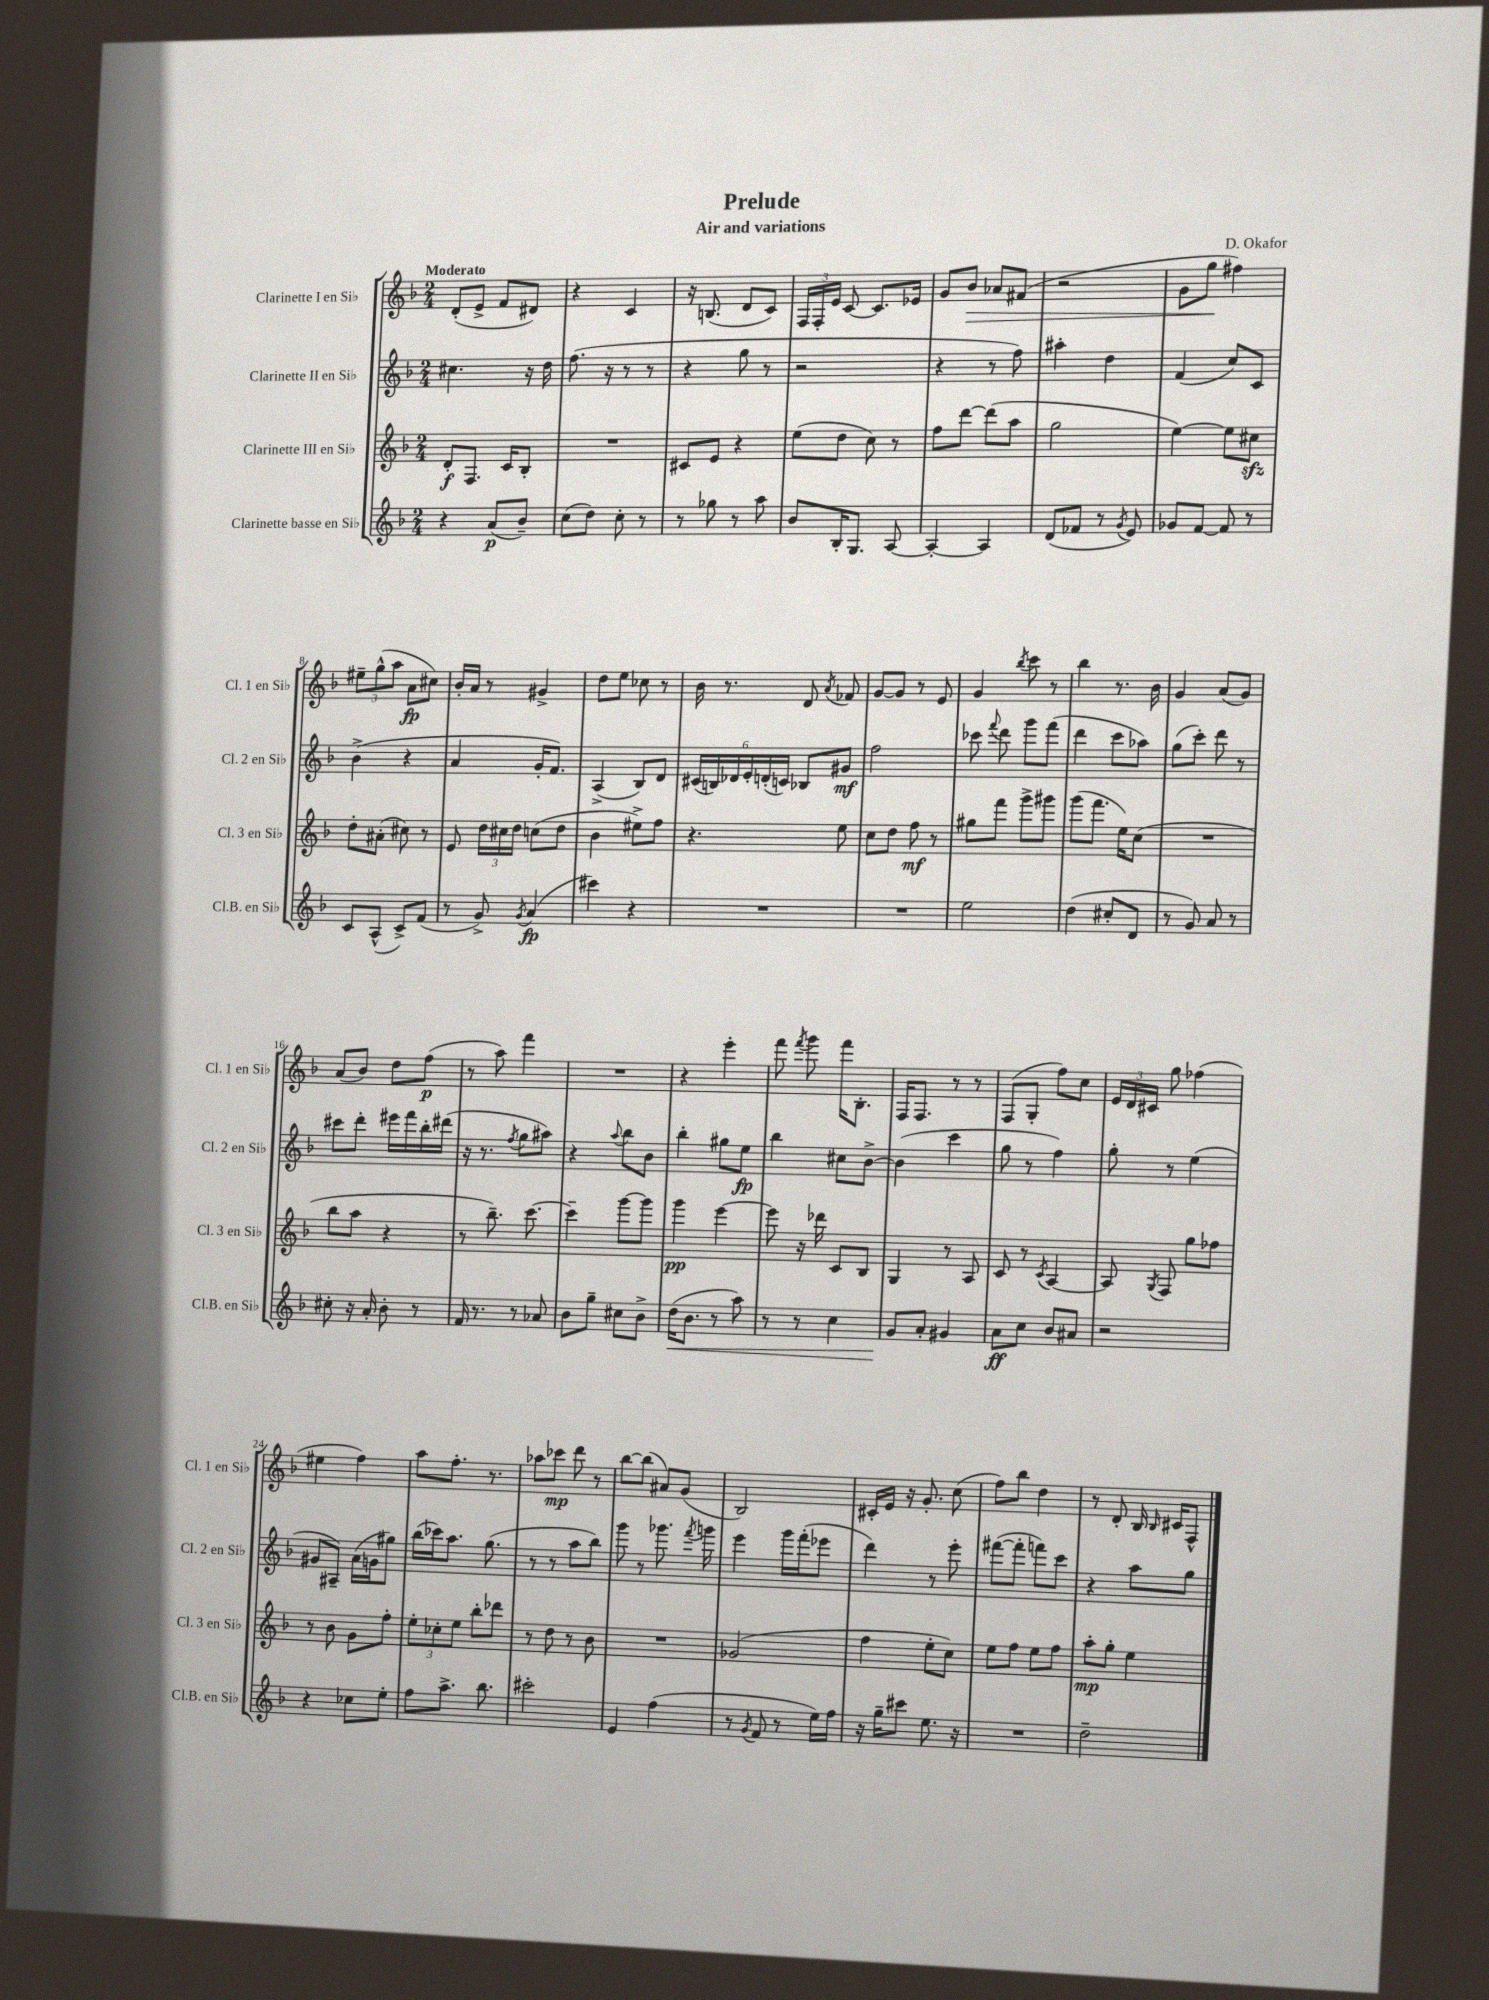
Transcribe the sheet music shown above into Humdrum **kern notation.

**kern	**dynam	**kern	**dynam	**kern	**dynam	**kern	**dynam
*part4	*part4	*part3	*part3	*part2	*part2	*part1	*part1
*staff4	*staff4	*staff3	*staff3	*staff2	*staff2	*staff1	*staff1
*I"Clarinette basse en Si♭	*	*I"Clarinette III en Si♭	*	*I"Clarinette II en Si♭	*	*I"Clarinette I en Si♭	*
*I'Cl.B. en Si♭	*	*I'Cl. 3 en Si♭	*	*I'Cl. 2 en Si♭	*	*I'Cl. 1 en Si♭	*
*clefG2	*	*clefG2	*	*clefG2	*	*clefG2	*
*k[b-]	*	*k[b-]	*	*k[b-]	*	*k[b-]	*
*M2/4	*	*M2/4	*	*M2/4	*	*M2/4	*
=1	=1	=1	=1	=1	=1	=1	=1
!	!	!	!	!	!	!LO:TX:a:B:t=Moderato	!
4r	.	8d'/L	f	4.cc#X\	.	(8d'/L	.
.	.	8.F/J	.	.	.	8e^/J	.
(8a/L	p	.	.	.	.	8f/L	.
.	.	16c/KL	.	.	.	.	.
8b-~/J)	.	8B-'/J	.	16r	.	8d#X/J)	.
.	.	.	.	16dd\	.	.	.
=2	=2	=2	=2	=2	=2	=2	=2
(8cc\L	.	2r	.	(8.ff\	.	4r	.
8dd\J)	.	.	.	.	.	.	.
.	.	.	.	16r	.	.	.
8cc'\	.	.	.	8r	.	4c/	.
8r	.	.	.	8r	.	.	.
=3	=3	=3	=3	=3	=3	=3	=3
8r	.	8c#X/L	.	4r	.	16r	.
.	.	.	.	.	.	(8.Bn/	.
8gg-X\	.	8e/J	.	.	.	.	.
8r	.	4r	.	8gg\	.	8d/L	.
8aa\	.	.	.	8r	.	8c/J)	.
=4	=4	=4	=4	=4	=4	=4	=4
8b-/L	.	(8ee\L	.	2r	.	24F/LL	.
.	.	.	.	.	.	24F'/	.
.	.	.	.	.	.	24e/JJ	.
16B-'/K	.	8dd\J	.	.	.	[8c/	.
8.G/J	.	.	.	.	.	.	.
.	.	8cc\)	.	.	.	8.c/L]	.
[8A/	.	8r	.	.	.	.	.
.	.	.	.	.	.	16e-X/Jk	.
=5	=5	=5	=5	=5	=5	=5	=5
4A'/_	.	8ff\L	.	4r	.	8g/L	.
!	!	!	!	!	!	!	!LO:HP:b
.	.	[8ddd\J	.	.	.	8b-/J	>
4A/]	.	(8ddd\L]	.	8r	.	8a-X/L	.
.	.	8aa\J	.	8ff\)	.	(8f#X/J	.
=6	=6	=6	=6	=6	=6	=6	=6
(8d/L	.	2gg\	.	4aa#X'\	.	2r	.
8f-X/J	.	.	.	.	.	.	.
8r	.	.	.	4dd\	.	.	.
8qg/	.	.	.	.	.	.	.
8e/)	.	.	.	.	.	.	.
=7	=7	=7	=7	=7	=7	=7	=7
8g-X/L	.	[4ee\)	.	(4f/	.	8g\L	.
[8f/J	.	.	.	.	.	8gg\J	.
8f/]	.	8ee\L]	.	8cc/L)	.	4ff#X\)	]
8r	.	8cc#Xzz\J	.	8c/J	.	.	.
!!LO:LB:g=z
=8	=8	=8	=8	=8	=8	=8	=8
8c/L	.	8dd'\L	.	(4b-^\	.	12ee#X~\L	.
.	.	.	.	.	.	(12gg^^\	.
(8A^^/J	.	(8a#X'\J	.	.	.	.	.
.	.	.	.	.	.	12aa\J	.
8c^/L)	.	8cc#X\)	.	4r	.	8a\L	fp
(8f/J	.	8r	.	.	.	8cc#X\J)	.
=9	=9	=9	=9	=9	=9	=9	=9
8r	.	8e/	.	4a/	.	16b-'/LL	.
.	.	.	.	.	.	16a/JJ	.
8g^/)	.	24dd\LL	.	.	.	8r	.
.	.	24cc#X\	.	.	.	.	.
.	.	24dd\JJ	.	.	.	.	.
8qg/	.	.	.	.	.	.	.
(4a/	fp	(8ccn\L	.	16g'/KL	.	4g#X^/	.
.	.	.	.	8.f/J)	.	.	.
.	.	8dd\J	.	.	.	.	.
=10	=10	=10	=10	=10	=10	=10	=10
4ccc#X\)	.	4b-\	.	(4A^/	.	8dd\L	.
.	.	.	.	.	.	8ee\J	.
4r	.	8ee#X^\L)	.	8B-/L)	.	8cc-X\	.
.	.	8ff\J	.	8d/J	.	8r	.
=11	=11	=11	=11	=11	=11	=11	=11
2r	.	4.r	.	(24c#X/LL	.	16b-\	.
.	.	.	.	24Bn/)	.	.	.
.	.	.	.	.	.	8.r	.
.	.	.	.	24d-X/	.	.	.
.	.	.	.	24e'/	.	.	.
.	.	.	.	(24dn'/	.	.	.
.	.	.	.	24cn/JJ)	.	.	.
.	.	.	.	8B-X/L	.	8d/	.
.	.	.	.	.	.	8qa/	.
.	.	8ee\	.	8g#X/J	mf	8f-X/	.
=12	=12	=12	=12	=12	=12	=12	=12
2r	.	8cc\L	.	2ff\	.	[8g/L	.
.	.	8dd\J	.	.	.	8g/J]	.
.	.	8ff\	mf	.	.	8r	.
.	.	8r	.	.	.	8e/	.
=13	=13	=13	=13	=13	=13	=13	=13
2ee\	.	8gg#X\L	.	8ccc-X\	.	4g/	.
.	.	.	.	8qqfff/	.	.	.
.	.	8fff\J	.	8ddd\	.	.	.
.	.	.	.	.	.	8qbb-/	.
.	.	8ggg^\L	.	8ggg\L	.	8ccc\	.
.	.	8ggg#X\J	.	(8fff\J	.	8r	.
=14	=14	=14	=14	=14	=14	=14	=14
(4dd\	.	(8ggg\L	.	4ddd\	.	4bb-\	.
.	.	8.fff\J	.	.	.	.	.
8cc#X'/L	.	.	.	8ccc\L	.	8.r	.
.	.	16ee\KL)	.	.	.	.	.
8d/J	.	(8cc\J	.	8aa-X\J)	.	.	.
.	.	.	.	.	.	16b-\	.
=15	=15	=15	=15	=15	=15	=15	=15
8r	.	2r	.	(8gg\L	.	4g/	.
8g/)	.	.	.	8ccc'\J)	.	.	.
8a/	.	.	.	8ddd\	.	(8a/L	.
8r	.	.	.	8r	.	8g/J)	.
!!LO:LB:g=z
=16	=16	=16	=16	=16	=16	=16	=16
8cc#X'\	.	8bb-\L	.	8ccc#X\L	.	(8a/L	.
16r	.	8aa\J	.	8ddd'\J	.	8b-/J)	.
16a'/	.	.	.	.	.	.	.
8b-'\	.	4r	.	16eee#X\LL	.	8dd\L	.
.	.	.	.	16fff\	.	.	.
8r	.	.	.	16bb-'\	.	(8ff\J	p
.	.	.	.	(16ddd#X\JJ	.	.	.
=17	=17	=17	=17	=17	=17	=17	=17
16f/	.	8r	.	16r	.	8r	.
8.r	.	.	.	8.r	.	.	.
.	.	8.bb-~\)	.	.	.	8aa\)	.
.	.	.	.	8qff/	.	.	.
8r	.	.	.	8gg\L	.	4fff\	.
.	.	[8.ccc\	.	.	.	.	.
8a-X/	.	.	.	8aa#X\J)	.	.	.
=18	=18	=18	=18	=18	=18	=18	=18
8b-\L	.	4ccc~\]	.	4r	.	2r	.
8gg~\J	.	.	.	.	.	.	.
.	.	.	.	8qqaa/	.	.	.
8cc#X\L	.	[8ggg\L	.	8bb-\L	.	.	.
8b-^\J	.	8ggg\J]	.	8b-\J	.	.	.
=19	=19	=19	=19	=19	=19	=19	=19
!	!LO:HP:b	!	!	!	!	!	!
(16dd\KL	<	4ggg\	pp	4bb-'\	.	4r	.
8.b-\J	.	.	.	.	.	.	.
8r	.	[4eee\	.	8gg#X\L	.	4eee'\	.
8aa\)	.	.	.	8ee\J	fp	.	.
=20	=20	=20	=20	=20	=20	=20	=20
8r	.	8eee\]	.	4bb-\	.	8fff\	.
.	.	.	.	.	.	8qfff/	.
8r	.	16r	.	.	.	8ggg\	.
.	.	16ddd-X\	.	.	.	.	.
4cc\	.	8c/L	.	8cc#X\L	.	16fff\KL	.
.	.	.	.	.	.	8.B-'\J	.
.	.	8B-/J	.	[8b-^\J	.	.	.
=21	=21	=21	=21	=21	=21	=21	=21
8g/L	.	4G/	.	(4b-\]	.	16F/KL	.
.	.	.	.	.	.	8.F/J	.
8a'/J	[	.	.	.	.	.	.
4g#X/	.	8r	.	4ccc\	.	8r	.
.	.	8A/	.	.	.	8r	.
=22	=22	=22	=22	=22	=22	=22	=22
8a\L	ff	8c/	.	8gg\	.	(8F/L	.
8cc\J	.	8r	.	8r	.	8G'/J	.
.	.	8qc/	.	.	.	.	.
8b-/L	.	[4A/	.	4ff\)	.	8ff\L)	.
8a#X/J	.	.	.	.	.	8cc\J	.
=23	=23	=23	=23	=23	=23	=23	=23
2r	.	8A/]	.	8gg'\	.	24e/LL	.
.	.	.	.	.	.	24d/	.
.	.	.	.	.	.	24c#X/JJ	.
.	.	8qG/	.	.	.	.	.
.	.	8F/	.	8r	.	8gg\	.
.	.	8gg\L	.	(4ee\	.	(4ff-X\	.
.	.	8ff-X\J	.	.	.	.	.
!!LO:LB:g=z
=24	=24	=24	=24	=24	=24	=24	=24
4r	.	8r	.	8g#X/L	.	4ee#X\	.
.	.	8b-\	.	8A#X~/J)	.	.	.
8cc-X\L	.	8g\L	.	(16a\LL	.	4ff\)	.
.	.	.	.	16gn\J	.	.	.
8ee'\J	.	8ff'\J	.	8gg#X\J)	.	.	.
=25	=25	=25	=25	=25	=25	=25	=25
8ff\L	.	12ee'\L	.	(16bb-\LL	.	8aa\L	.
.	.	.	.	16ccc-X\J)	.	.	.
.	.	12cc-X'\	.	.	.	.	.
8.aa^\J	.	.	.	8.aa\J	.	8.ff'\J	.
.	.	12ee\J	.	.	.	.	.
.	.	8bb-'\L	.	.	.	.	.
8.bb-\	.	.	.	(8.gg\	.	8.r	.
.	.	8ddd-X\J	.	.	.	.	.
=26	=26	=26	=26	=26	=26	=26	=26
2ccc#X'\	.	8r	.	8r	.	8aa-X\L	.
.	.	8dd\	.	8r	.	8ccc-X\J	mp
.	.	8r	.	8aa\L	.	8ddd\	.
.	.	8b-\	.	8bb-\J)	.	8r	.
=27	=27	=27	=27	=27	=27	=27	=27
4e/	.	2r	.	8ggg\	.	[8bb-\L	.
.	.	.	.	8r	.	(8bb-\J]	.
(4ff\	.	.	.	8.ggg-X\	.	8a#X/L)	.
.	.	.	.	.	.	(8g/J	.
.	.	.	.	8qfff/	.	.	.
.	.	.	.	16gggn\	.	.	.
=28	=28	=28	=28	=28	=28	=28	=28
8r	.	(2g-X/	.	4eee\	.	2B-/)	.
8qg/	.	.	.	.	.	.	.
8f/	.	.	.	.	.	.	.
8r	.	.	.	16ggg\LL	.	.	.
.	.	.	.	(16fff'\J	.	.	.
16ee\LL)	.	.	.	8eee-X\J	.	.	.
16ff\JJ	.	.	.	.	.	.	.
=29	=29	=29	=29	=29	=29	=29	=29
16r	.	4ff\	.	4ddd\)	.	16c#X'/LL	.
16gg~\KL	.	.	.	.	.	16e/JJ	.
8ccc#X\J	.	.	.	.	.	16r	.
.	.	.	.	.	.	8.g'/	.
8.ee\	.	8ee'\L	.	8r	.	.	.
.	.	8cc\J)	.	8eee'\	.	(8cc\	.
16r	.	.	.	.	.	.	.
=30	=30	=30	=30	=30	=30	=30	=30
2r	.	8ee\L	.	([8fff#X\L	.	8ff\L)	.
.	.	8ff\J	.	8fff#'\J]	.	8bb-\J	.
.	.	8ee\L	.	8fffn\L)	.	4dd\	.
.	.	8ff\J	.	8ccc\J	.	.	.
=31	=31	=31	=31	=31	=31	=31	=31
2dd~\	.	8aa'\L	mp	4r	.	8r	.
.	.	8gg'\J	.	.	.	8d'/	.
.	.	4ee\	.	8aa\L	.	16B-/	.
.	.	.	.	.	.	16qqB-/	.
.	.	.	.	.	.	16c#X/KL	.
.	.	.	.	8gg\J	.	8F^^/J	.
==	==	==	==	==	==	==	==
*-	*-	*-	*-	*-	*-	*-	*-
